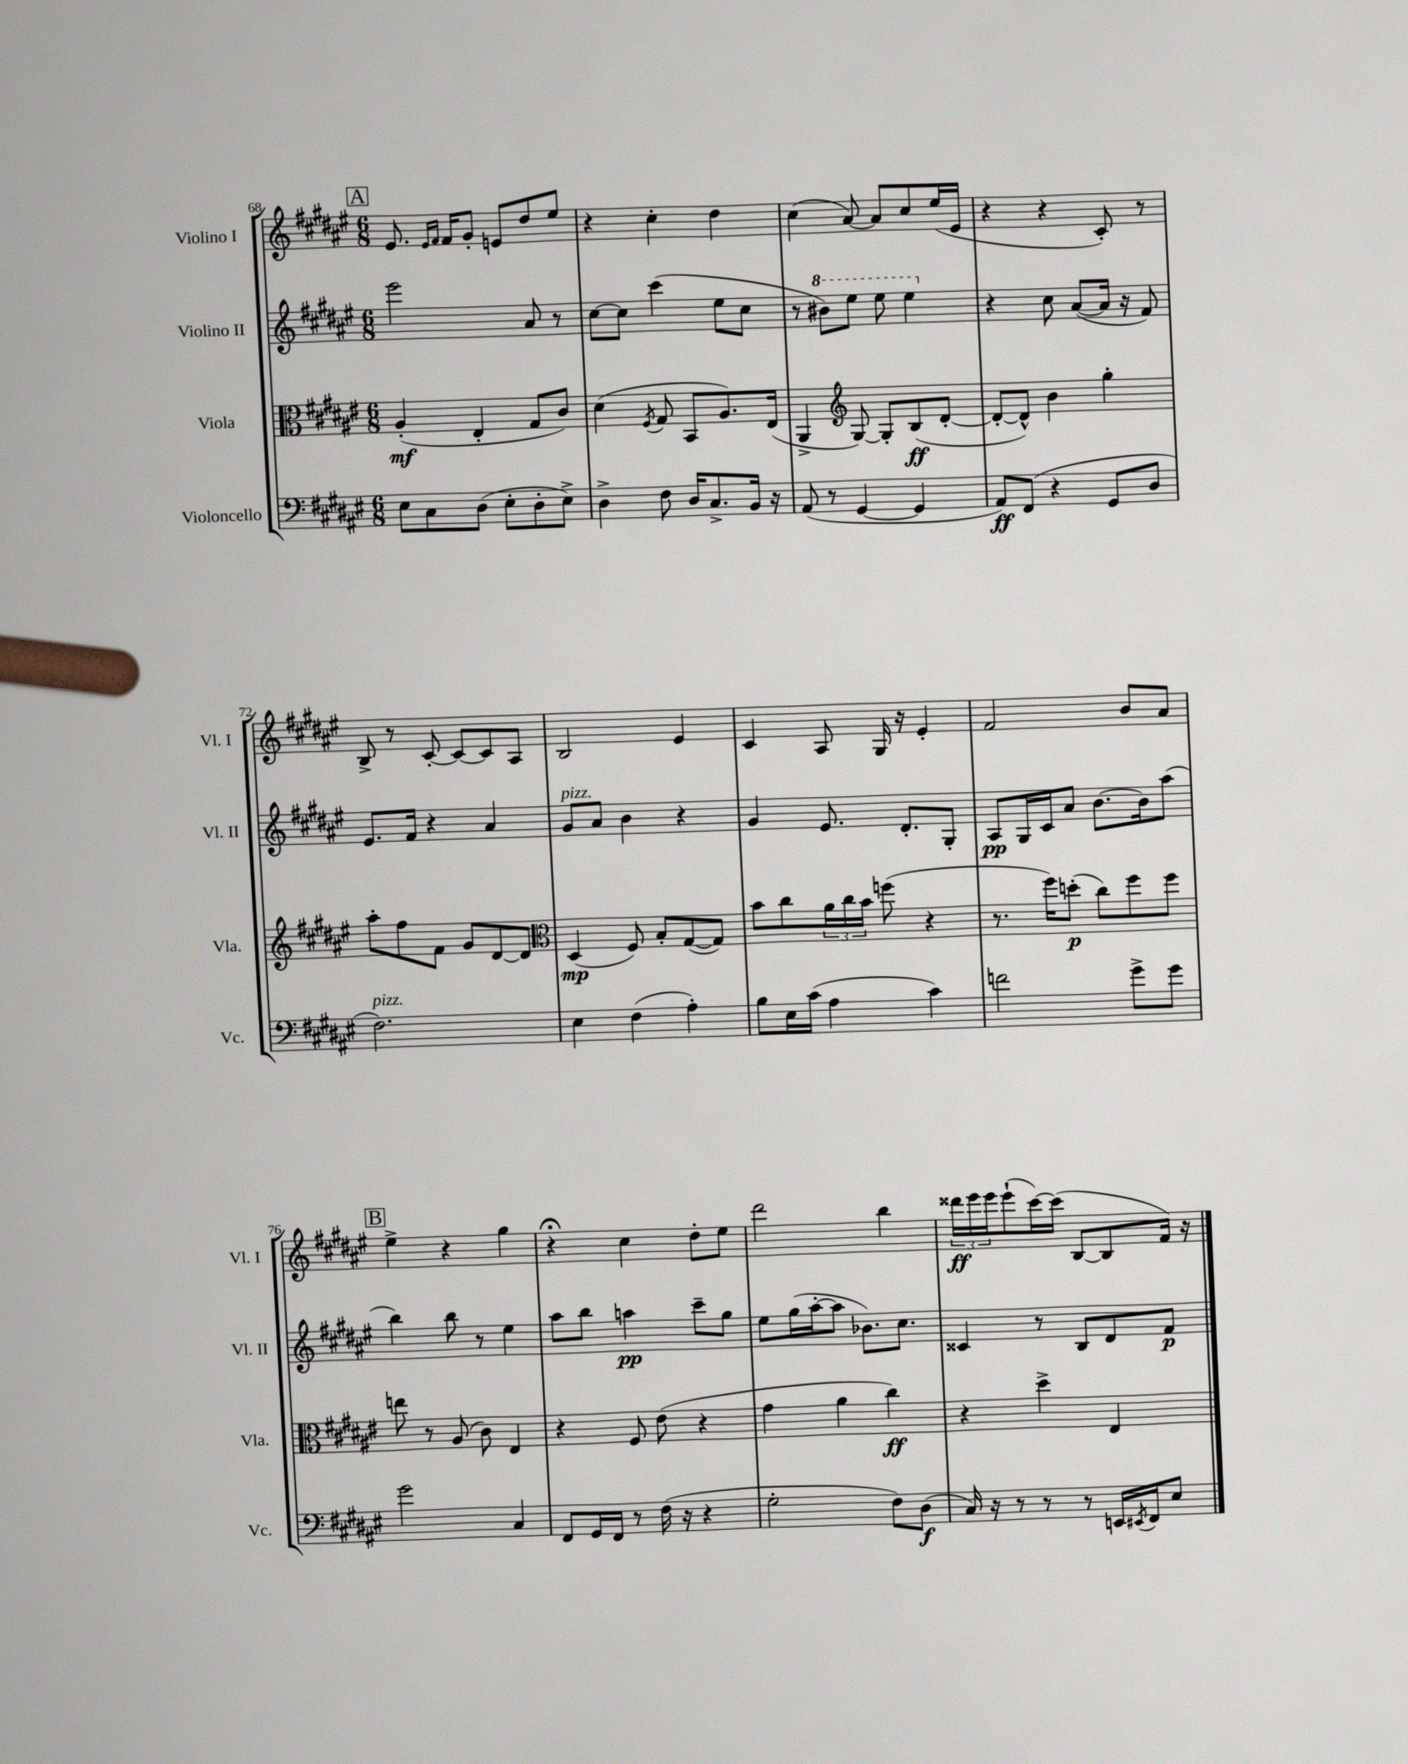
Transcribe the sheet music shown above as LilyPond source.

<<
\new StaffGroup <<
\new Staff = "s0" \with { instrumentName = "Violino I" shortInstrumentName = "Vl. I" } {
    \clef treble \key fis \major \numericTimeSignature \time 6/8
    \mark \markup { \box "A" } eis'8. \grace { eis'16 fis'16 } fis'16 gis'8-. e'8 dis''8 eis''8 |
    r4 cis''4-. dis''4 |
    cis''4( ais'8~) ais'8 cis''8 eis''16( eis'16 |
    r4 r4 cis'8-.) r8 |
    b8-> r8 cis'8~-. cis'8~ cis'8 ais8 |
    b2 eis'4 |
    cis'4 ais8 gis16 r16 eis'4-. |
    fis'2 b'8 ais'8 |
    \mark \markup { \box "B" } eis''4-> r4 gis''4 |
    r4\fermata cis''4 dis''8-. eis''8 |
    dis'''2 b''4 |
    \tuplet 3/2 { disis'''16\ff eis'''16 eis'''16 } eis'''8-!( cis'''16~) cis'''16( b8~ b8 fis'16) r16 \bar "|." |
}
\new Staff = "s1" \with { instrumentName = "Violino II" shortInstrumentName = "Vl. II" } {
    \clef treble \key fis \major \numericTimeSignature \time 6/8
    \mark \markup { \box "A" } eis'''2 ais'8 r8 |
    cis''8~ cis''8 cis'''4( eis''8 cis''8 |
    r8 \ottava #1 bis''8) eis'''8 eis'''8 eis'''4 \ottava #0 |
    r4 cis''8 ais'8~( ais'16 r16 fis'8) |
    eis'8. fis'16 r4 ais'4 |
    gis'8^\markup { \italic "pizz." } ais'8 b'4 r4 |
    gis'4 eis'8. dis'8.-. gis8-. |
    ais8\pp gis16 cis'16 ais'8 b'8.~ b'16 ais''8( |
    \mark \markup { \box "B" } b''4) b''8 r8 eis''4 |
    ais''8 b''8 a''4\pp cis'''8-- gis''8 |
    eis''8 gis''16( ais''16~-. ais''8 bes'8.) cis''8. |
    cisis'4 r8 b8 dis'8 fis'8\p \bar "|." |
}
\new Staff = "s2" \with { instrumentName = "Viola" shortInstrumentName = "Vla." } {
    \clef alto \key fis \major \numericTimeSignature \time 6/8
    \mark \markup { \box "A" } ais4-.\mf( eis4-. gis8 cis'8) |
    dis'4( \acciaccatura { fis8 } gis8 b,8 ais8.) eis16( |
    ais,4-> \clef treble gis8~) gis8-. b8\ff( dis'8~-. |
    dis'8~-. dis'8-^) b'4 gis''4-. |
    ais''8-. fis''8 fis'8 gis'8 dis'8~ dis'8 |
    \clef alto dis4\mp( fis8) b8-. gis8~( gis8) |
    b'8 cis''8 \tuplet 3/2 { ais'16 cis''16 b'16 } f''8( r4 |
    r8. fis''16) d''8-.\p( cis''8) fis''8 fis''8 |
    \mark \markup { \box "B" } e''8 r8 ais8( cis'8) eis4 |
    r4 fis8 eis'8( r4 |
    gis'4 ais'4 cis''4\ff) |
    r4 dis''4-> eis4 \bar "|." |
}
\new Staff = "s3" \with { instrumentName = "Violoncello" shortInstrumentName = "Vc." } {
    \clef bass \key fis \major \numericTimeSignature \time 6/8
    \mark \markup { \box "A" } eis8 cis8 dis8( eis8-. dis8-. eis8->) |
    dis4-> fis8 dis16 cis8.-> b,16 r16 |
    ais,8( r8 gis,4~ gis,4 |
    ais,8\ff) fis,8( r4 gis,8 dis8 |
    fis2.^\markup { \italic "pizz." }) |
    eis4 fis4( ais4-.) |
    b8 eis16 cis'16( ais4 cis'4) |
    f'2 gis'8-> gis'8 |
    \mark \markup { \box "B" } gis'2 cis4 |
    fis,8 gis,16 fis,16 r8 fis16( r16 r4 |
    gis2-. fis8) dis8\f( |
    cis16) r16 r8 r8 r8 e,16 \acciaccatura { eis,8 } fis,16 eis8 \bar "|." |
}
>>
>>
\layout { \context { \Score currentBarNumber = #68 } }
